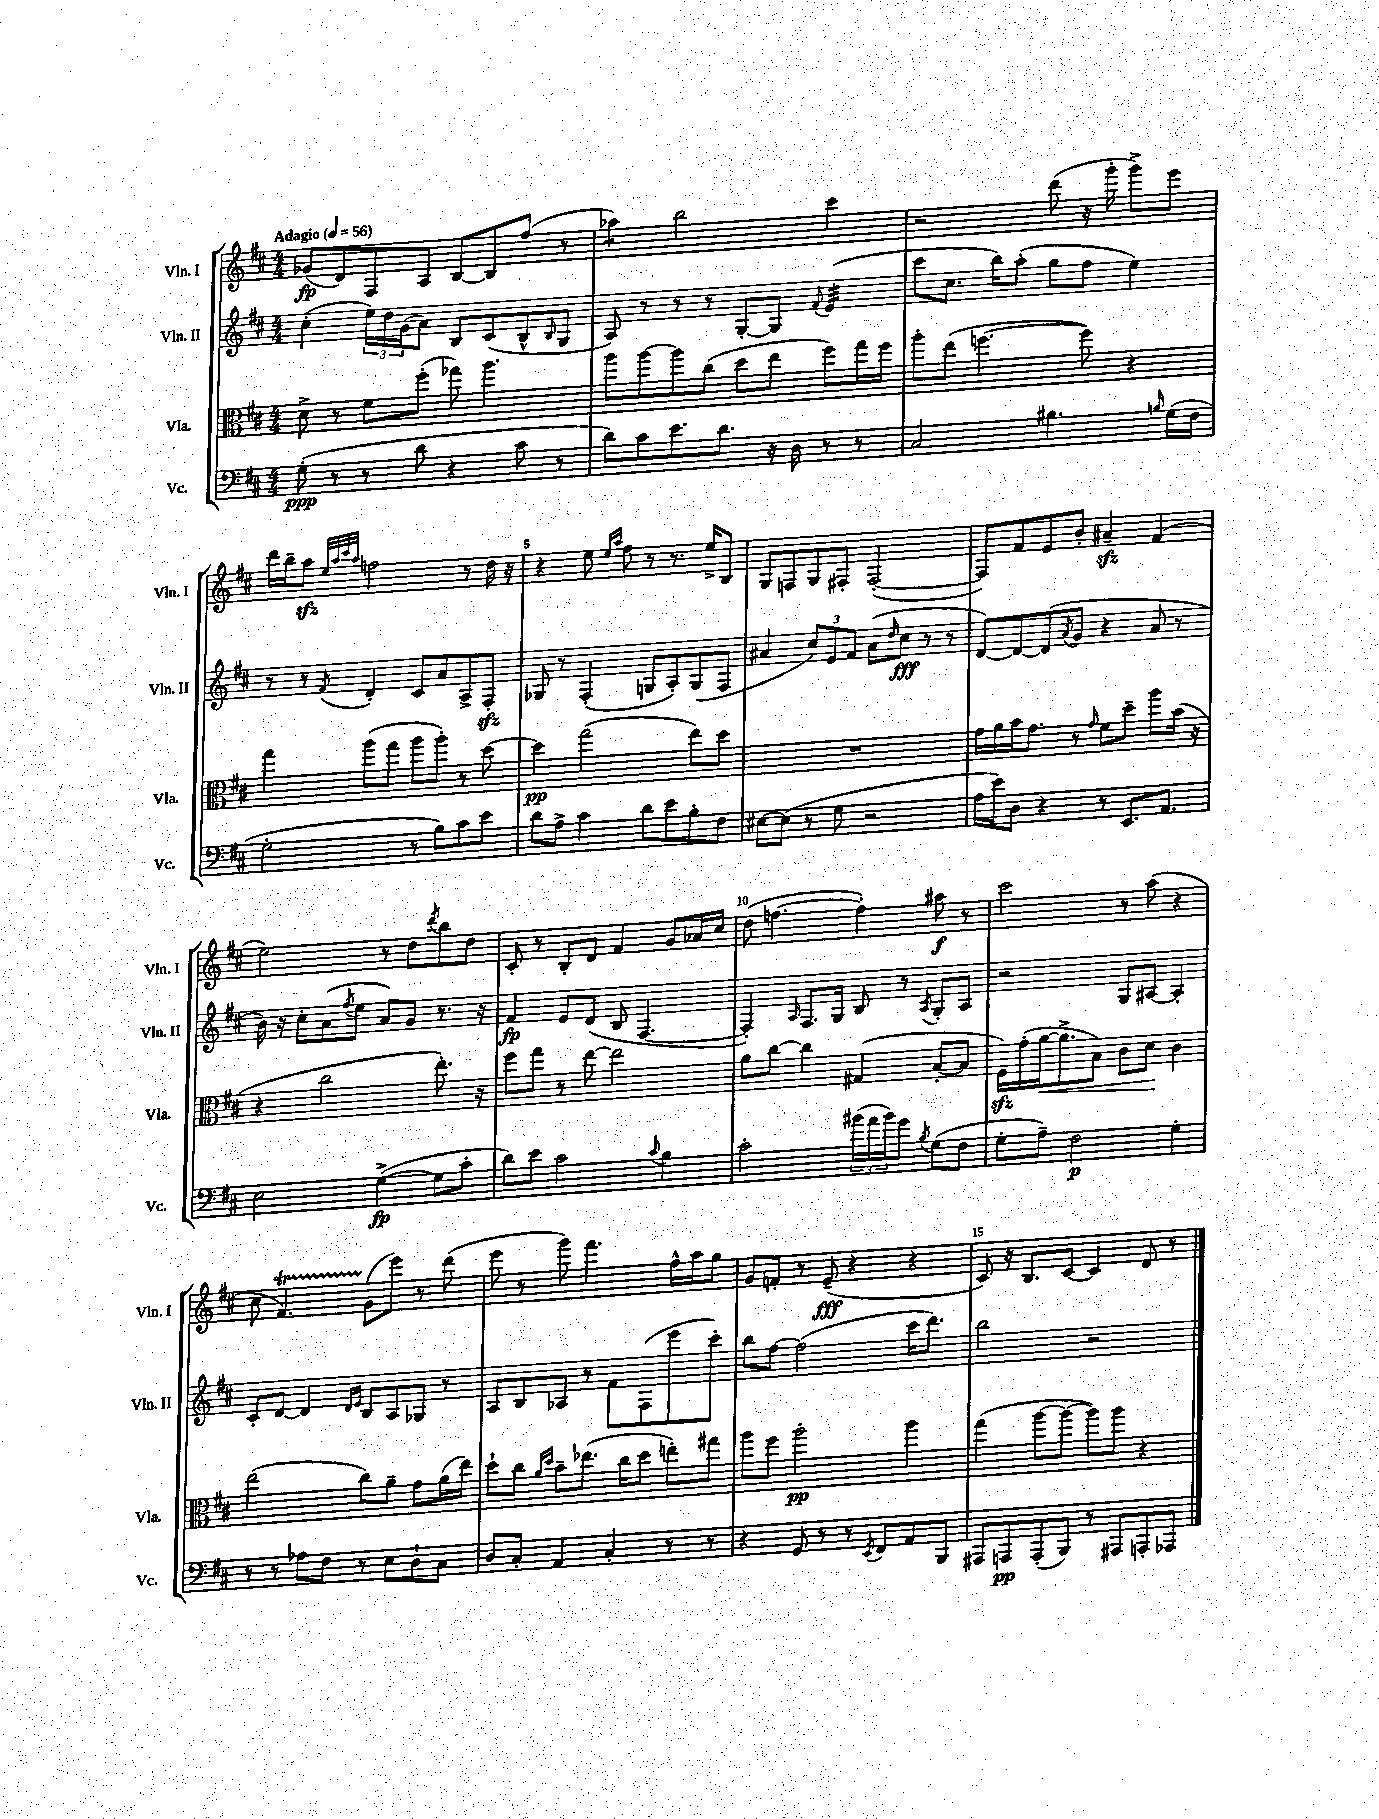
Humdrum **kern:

**kern	**kern	**kern	**kern
*staff4	*staff3	*staff2	*staff1
*clefF4	*clefC3	*clefG2	*clefG2
*k[f#c#]	*k[f#c#]	*k[f#c#]	*k[f#c#]
*M4/4	*M4/4	*M4/4	*M4/4
*MM56	*MM56	*MM56	*MM56
(8G'	8d^	(4cc#'	(8g-
8r	8r	.	8d)
8r	8f#	24ee)	8F#
.	.	24dd	.
.	.	(24g	.
8d	(8ff#'	8a)	8A
4r	8gg-)	8B	[8B
.	4.aa	(8c#	8B]
8c#	.	8B^^	(8ff#
.	.	16qqB	.
8r	.	8G	8r
=	=	=	=
8d)	8aa	8A)	4aa-)
8c#	[8aa	8r	.
8.e	8aa]	8r	2bb
.	(8cc#	8r	.
8.d	.	.	.
.	8dd	[8G'	.
16r	8ee	8G]	.
16D	.	.	.
.	.	8qqf#	.
8r	8ff#)	(4e	4ccc#
8r	16gg	.	.
.	16ff#	.	.
=	=	=	=
2C#	8aa'	8ccc#	2r
.	(8ee	8.cc#	.
.	[4.ff	.	.
.	.	16bb)	.
.	.	(8aa'	.
4.B#	.	8gg	(8ddd
.	8ff])	8ff#	16r
.	.	.	16ggg'
.	4r	4ee)	8ggg^)
16qqB	.	.	.
(16G	.	.	8eee
16F#	.	.	.
=	=	=	=
2G'	4gg	8r	16ddd
.	.	.	16bb~
.	.	8r	8aa
.	.	.	32qqee
.	.	.	32qqaa
.	.	.	32qqccc#
.	.	8qf#	32qqaa
.	(8aa	4d'	2ff
.	8gg	.	.
8r	8aa	8c#	.
8B)	8aa')	8a	.
8c#	8r	8A^	8r
8e	[8dd	8F#'	16dd
.	.	.	16r
=	=	=	=
8d	4dd]	8G-	4r
8A^	.	8r	.
4c#	(2gg	(4F#'	8ee
.	.	.	16qqee
.	.	.	16qqaa
.	.	.	8ff#
8d	.	8G	8r
8e	.	8A')	8.r
8B'	8ee)	(8G	.
.	.	.	16ee^
8F#	8dd	8F#	8B
=	=	=	=
[8E#	1r	4a#	8G
(8E#]	.	.	8F
8r	.	12cc#)	8G
.	.	12e	.
8G	.	.	8F#'
.	.	12f#	.
2r	.	(8a#	([2F#'
.	.	16qqdd	.
.	.	8cc#	.
.	.	8r	.
.	.	8r	.
=	=	=	=
16A	16g	[8d)	8F#])
16e)	16a	.	.
8D	16b	8d_	8f#
.	8.g	.	.
4r	.	(8d]	8e
.	.	8qa	.
.	8r	8g	8b'
.	16qqg	.	.
8r	8f#	4r	4a#~
8.EE	8dd~	.	.
.	8aa	8a	(4f#
8.AA	.	.	.
.	(16b	8r	.
.	16r	.	.
=	=	=	=
2E	4r	16b)	2ee)
.	.	16r	.
.	.	8cc#'	.
.	2cc#	(8a	.
.	.	8qff#	.
.	.	8ee	.
([4G^	.	8a)	8r
.	.	8g	8dd
.	.	.	8qddd
8G]	8.ee')	8.r	8bb
8c#'	.	.	8dd
.	16r	16r	.
=	=	=	=
8d)	8ff#	4f#	8c#'
8e	8gg	.	8r
2c#	8r	8e	8B'
.	[8ee	(8d	8d
.	2ee]	8B	4f#
.	.	[4.F#	.
8qqc#	.	.	.
4B	.	.	8g
.	.	.	16a-
.	.	.	16cc#
=	=	=	=
2c#'	8a	4F#'])	(8dd
.	[8cc#	.	[4.ff
.	.	16qqA	.
.	4cc#]	8.F#	.
.	.	16G	.
(24b#	(4G#	8B	4ff'])
24a	.	.	.
24b#)	.	.	.
8g	.	8r	.
8qB	.	8qA	.
(8G	[8B'	8G'	8aa#
8F#	8B]	8A	8r
=	=	=	=
8G'	16F#)	2r	2ccc#
.	(16g'	.	.
8A~)	[16a	.	.
.	8.a^]	.	.
2F#	.	.	.
.	8B)	.	.
.	8c#	8G	8r
.	8d	[8A#	(8aa
4G'	4c#	4A#']	4r
=	=	=	=
8r	(2ee	8c#'	8cc#
8r	.	[8d	4.f#)
8A-	.	4d]	.
8F#	.	.	.
.	.	16qqd	.
.	.	16qqe	.
8r	8cc#)	8B	(8g
8E	8a~	8A	8eee)
8D`	8g	8G-	8r
8C#	(16a	8r	(8ddd
.	16ee)	.	.
=	=	=	=
8D	8dd`	8A	8eee
8C#'	8cc#	8B	8r
.	16qqa	.	.
.	16qqdd	.	.
4AA	8b~	8A-	8ggg)
.	(8.ee-	8r	4.fff#
4C#'	.	8f#	.
.	16cc#	.	.
.	8dd	(8F#	.
8r	8ee')	8eee	16ff#^^
.	.	.	16aa
8r	8gg#	8ccc#')	8gg
=	=	=	=
4r	8aa	8bb	8g
.	8ff#	[8ff#	8f'
8GG	2aa'	(2ff#]	8r
8r	.	.	(8e~
8r	.	.	4r
8qEE	.	.	.
8FF#	.	.	.
8AA	4aa	16ccc#	4r
.	.	8.ddd)	.
8BBB	.	.	.
=	=	=	=
8AAA#	(4gg	2bb	8c#)
8AAA	.	.	16r
.	.	.	8.B
(8AAA'	[8aa	.	.
8BBB)	8aa_	.	[8c#
8r	8aa])	2r	4c#]
8AAA#	8aa	.	.
8AAA'	4r	.	8d
8AAA-	.	.	8r
==	==	==	==
*-	*-	*-	*-
